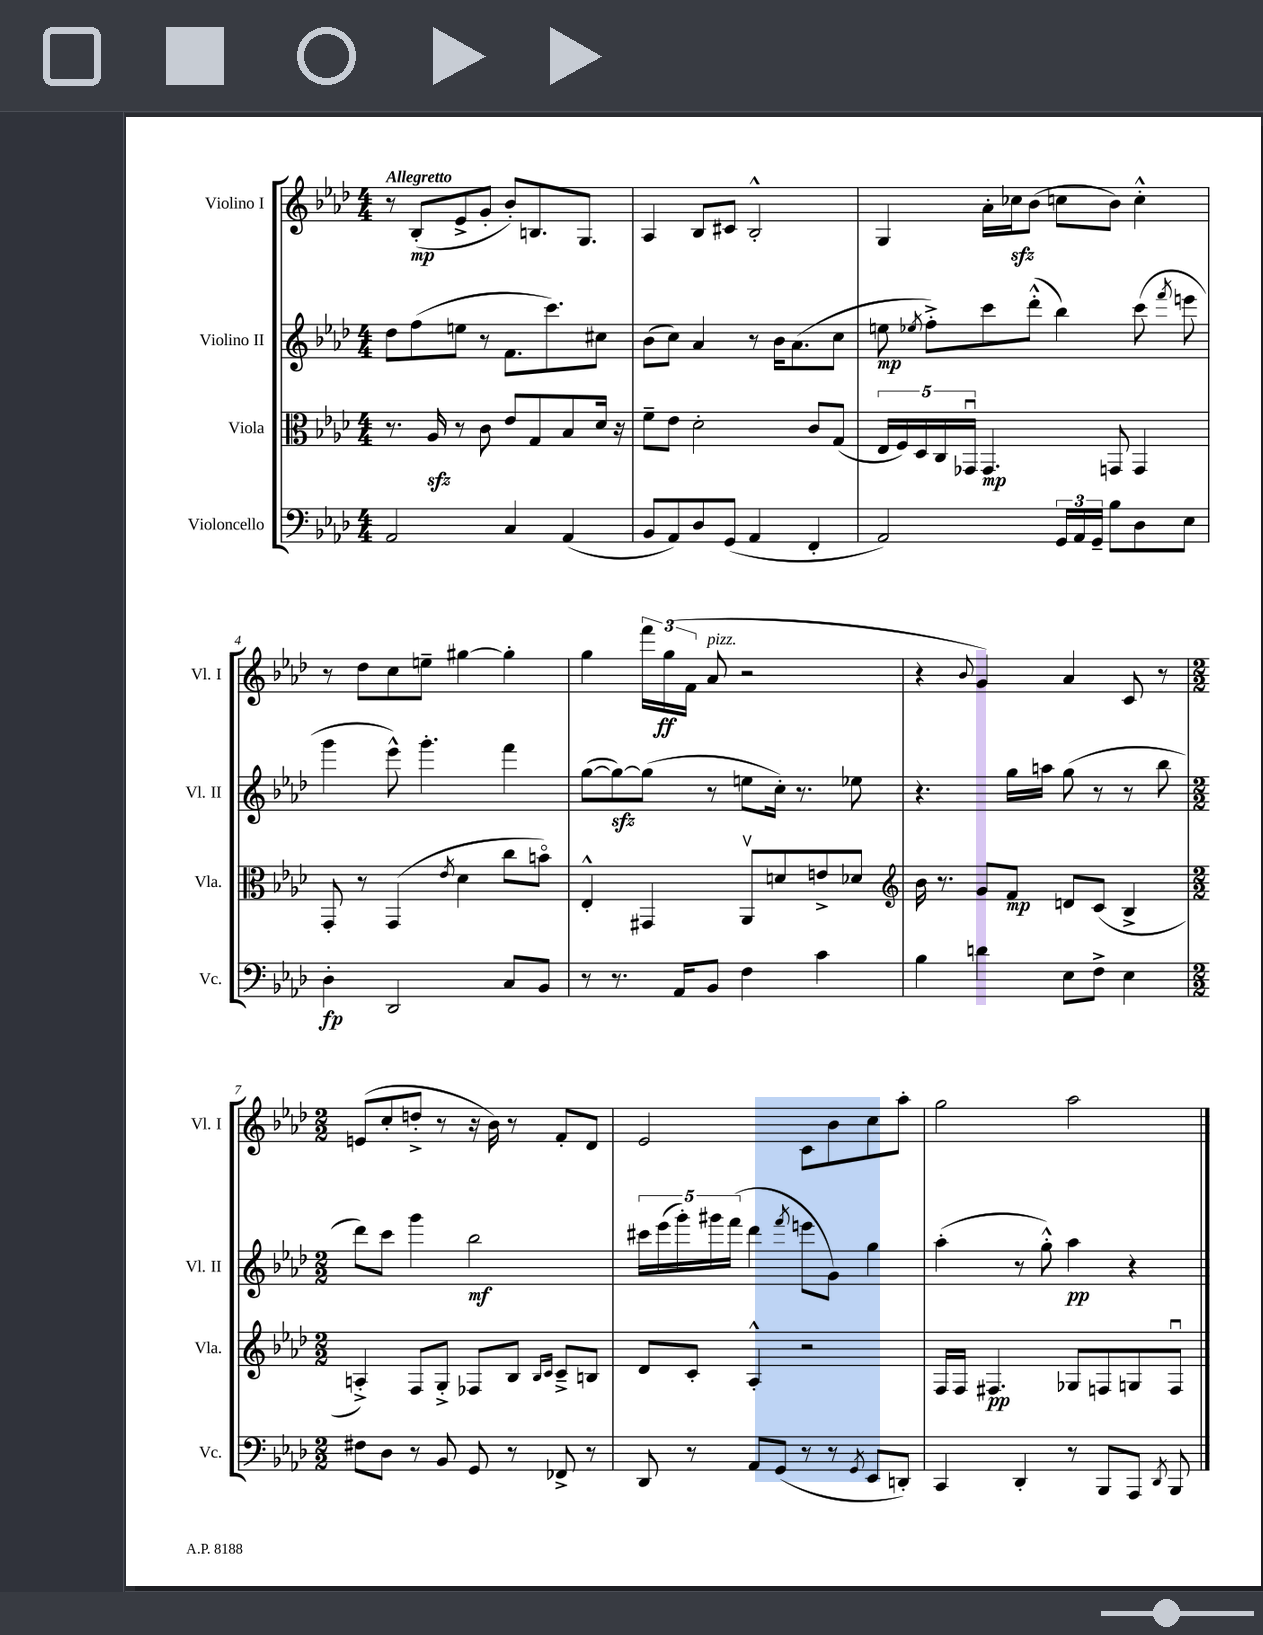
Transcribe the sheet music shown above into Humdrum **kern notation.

**kern	**dynam	**kern	**dynam	**kern	**dynam	**kern	**dynam
*part4	*part4	*part3	*part3	*part2	*part2	*part1	*part1
*staff4	*staff4	*staff3	*staff3	*staff2	*staff2	*staff1	*staff1
*I"Violoncello	*	*I"Viola	*	*I"Violino II	*	*I"Violino I	*
*I'Vc.	*	*I'Vla.	*	*I'Vl. II	*	*I'Vl. I	*
*clefF4	*	*clefC3	*	*clefG2	*	*clefG2	*
*k[b-e-a-d-]	*	*k[b-e-a-d-]	*	*k[b-e-a-d-]	*	*k[b-e-a-d-]	*
*M4/4	*	*M4/4	*	*M4/4	*	*M4/4	*
=1	=1	=1	=1	=1	=1	=1	=1
!	!	!	!	!	!	!LO:TX:a:B:t=Allegretto	!
2AA-/	.	8.r	.	8dd-\L	.	8r	.
.	.	.	.	(8ff\	.	(8B-'/L	mp
.	.	16A-zz/	.	.	.	.	.
.	.	8r	.	8een\J	.	8e-^/	.
.	.	8c\	.	8r	.	8g'/J	.
4C/	.	8e-/L	.	8.f\L	.	8b-'/L)	.
.	.	8G/	.	.	.	8.Bn/	.
.	.	.	.	8.ccc\)	.	.	.
(4AA-/	.	8B-/	.	.	.	.	.
.	.	.	.	.	.	8.G/J	.
.	.	16d-/Jk	.	8cc#X\J	.	.	.
.	.	16r	.	.	.	.	.
=2	=2	=2	=2	=2	=2	=2	=2
8BB-/L	.	8f~\L	.	(8b-\L	.	4A-/	.
8AA-/)	.	8e-\J	.	8cc\J)	.	.	.
8D-/	.	2d-'\	.	4a-/	.	8B-/L	.
(8GG/J	.	.	.	.	.	8c#X/J	.
4AA-/	.	.	.	8r	.	2B-'^^/	.
.	.	.	.	16b-\KL	.	.	.
.	.	.	.	(8.a-\	.	.	.
4FF'/	.	8c/L	.	.	.	.	.
.	.	(8G/J	.	8cc\J	.	.	.
=3	=3	=3	=3	=3	=3	=3	=3
2AA-/)	.	20E-/LL	.	8een\	mp	4G/	.
.	.	20F/)	.	.	.	.	.
.	.	20D-/	.	.	.	.	.
.	.	.	.	8qee-X/	.	.	.
.	.	.	.	8ff'^\L)	.	.	.
.	.	20C/	.	.	.	.	.
.	.	20GG-Xu/JJ	.	.	.	.	.
.	.	4.GG-/	mp	8ccc\	.	16a-'\LL	.
.	.	.	.	.	.	16cc-Xzz\J	.
.	.	.	.	(8ddd-'^^\J	.	(8b-\J	.
24GG/LL	.	.	.	4bb-\)	.	8ccn\L	.
24AA-/	.	.	.	.	.	.	.
24GG~/JJ	.	.	.	.	.	.	.
8B-\L	.	8GGn/	.	.	.	8b-\J)	.
8D-\	.	4GG/	.	(8ccc\	.	4cc'^^\	.
.	.	.	.	8qfff/	.	.	.
8E-\J	.	.	.	8eeen\	.	.	.
!!LO:LB:g=z
=4	=4	=4	=4	=4	=4	=4	=4
4D-'\	fp	8GG'/	.	4ggg\	.	8r	.
.	.	8r	.	.	.	8dd-\L	.
2DD-/	.	(4GG/	.	8eee-^^\)	.	8cc\	.
.	.	.	.	4.ggg'\	.	8een~\J	.
.	.	8qe-/	.	.	.	.	.
.	.	4d-\	.	.	.	[4gg#X\	.
8C/L	.	8cc\L	.	4fff\	.	4gg#'\]	.
8BB-/J	.	8bn\J)	.	.	.	.	.
=5	=5	=5	=5	=5	=5	=5	=5
8r	.	4E-'^^/	.	([8gg\L	.	4gg\	.
8.r	.	.	.	8ggzz\_)	.	.	.
.	.	4GG#X/	.	(8gg\J]	.	24fff\LL	.
.	.	.	.	.	.	(24gg\	ff
16AA-/KL	.	.	.	.	.	.	.
.	.	.	.	.	.	24f\JJ	.
!	!	!	!	!	!	!LO:TX:a:i:t=pizz.	!
8BB-/J	.	.	.	8r	.	8a-/	.
4F\	.	8AA-v/L	.	8een\L	.	2r	.
.	.	8dn/	.	16cc'\Jk)	.	.	.
.	.	.	.	8.r	.	.	.
4c\	.	8en^/	.	.	.	.	.
.	.	8d-X/J	.	8ee-X\	.	.	.
=6	=6	=6	=6	=6	=6	=6	=6
*	*	*clefG2	*	*	*	*	*
4B-\	.	16b-\	.	4.r	.	4r	.
.	.	8.r	.	.	.	.	.
.	.	.	.	.	.	8qqb-/	.
4dn\	.	8g/L	.	.	.	4g/)	.
.	.	8f/J	mp	16gg\LL	.	.	.
.	.	.	.	16aan\JJ	.	.	.
8E-\L	.	8dn/L	.	(8gg\	.	4a-/	.
8F^\J	.	(8c/J	.	8r	.	.	.
4E-\	.	4B-^/	.	8r	.	8c/	.
.	.	.	.	8bb-\	.	8r	.
!!LO:LB:g=z
=7	=7	=7	=7	=7	=7	=7	=7
*M2/2	*	*M2/2	*	*M2/2	*	*M2/2	*
8F#X\L	.	4An'^/)	.	8ddd-\L)	.	(8en/L	.
8D-\J	.	.	.	8ccc\J	.	8cc'/	.
8r	.	8F/L	.	4ggg\	.	8ddn'^/J	.
8BB-/	.	8G'^/J	.	.	.	8r	.
8GG/	.	8F-X/L	.	2bb-\	mf	16r	.
.	.	.	.	.	.	16b-\)	.
8r	.	8B-/J	.	.	.	8r	.
.	.	16qqB-/LL	.	.	.	.	.
.	.	16qqc/JJ	.	.	.	.	.
8FF-X^/	.	8c~^/L	.	.	.	8f'/L	.
8r	.	8Bn/J	.	.	.	8d-/J	.
=8	=8	=8	=8	=8	=8	=8	=8
8DD-/	.	8d-/L	.	20ccc#X\LL	.	2e-/	.
.	.	.	.	(20eee-\	.	.	.
.	.	.	.	20ggg'\)	.	.	.
8r	.	8c'/J	.	.	.	.	.
.	.	.	.	20ggg#X\	.	.	.
.	.	.	.	(20fff\JJ	.	.	.
8AA-/L	.	4A-'^^/	.	4ddd-\	.	.	.
(8GG/J	.	.	.	.	.	.	.
.	.	.	.	8qfff/	.	.	.
8r	.	2r	.	8eeen\L	.	8c\L	.
8r	.	.	.	8g\J)	.	8b-\	.
8qGG/	.	.	.	.	.	.	.
8EE-/L	.	.	.	4gg\	.	8cc\	.
8DDn'/J)	.	.	.	.	.	8aa-'\J	.
=9	=9	=9	=9	=9	=9	=9	=9
4CC/	.	16F/LL	.	(4aa-'\	.	2gg\	.
.	.	16F/JJ	.	.	.	.	.
.	.	4.F#X/	pp	.	.	.	.
4DD-'/	.	.	.	8r	.	.	.
.	.	.	.	8gg'^^\)	.	.	.
8r	.	8G-X/L	.	4aa-\	pp	2aa-\	.
8BBB-/L	.	8Fn/	.	.	.	.	.
8AAA-/J	.	8Gn/	.	4r	.	.	.
8qDD-/	.	.	.	.	.	.	.
8BBB-/	.	8Fu/J	.	.	.	.	.
==	==	==	==	==	==	==	==
*-	*-	*-	*-	*-	*-	*-	*-
